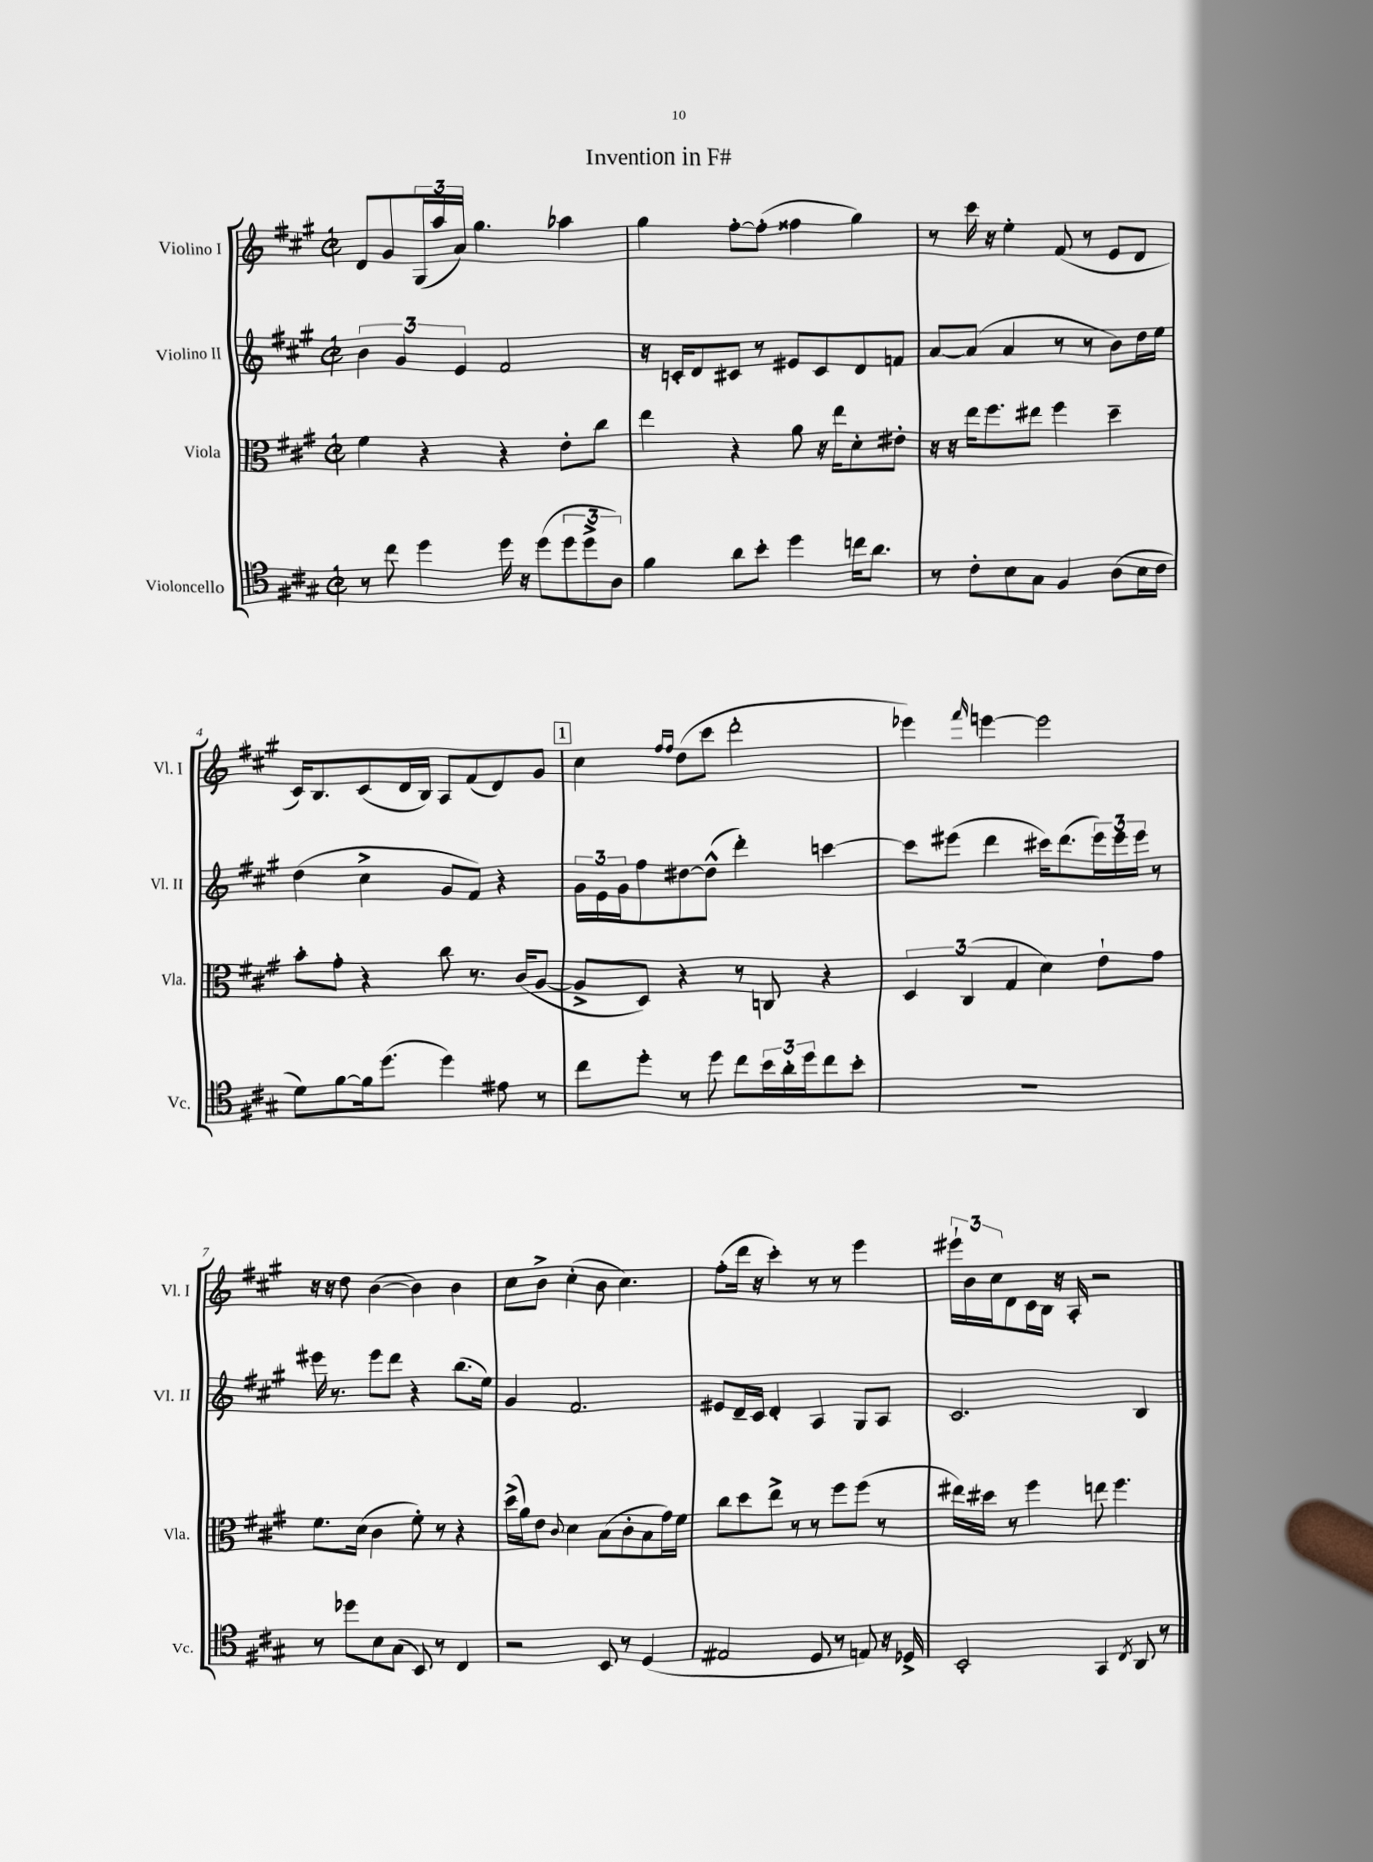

**kern	**kern	**kern	**kern
*part4	*part3	*part2	*part1
*staff4	*staff3	*staff2	*staff1
*I"Violoncello	*I"Viola	*I"Violino II	*I"Violino I
*I'Vc.	*I'Vla.	*I'Vl. II	*I'Vl. I
*clefC4	*clefC3	*clefG2	*clefG2
*k[f#c#g#]	*k[f#c#g#]	*k[f#c#g#]	*k[f#c#g#]
*M2/2	*M2/2	*M2/2	*M2/2
*met(c|)	*met(c|)	*met(c|)	*met(c|)
=1	=1	=1	=1
8r	4f#\	6b\	8d/L
8cc#\	.	.	8g#/
.	.	6g#/	.
4dd\	4r	.	(24G#/L
.	.	.	24aa/
.	.	6e/	24a/JJ)
.	.	.	4.gg#\
16dd\	4r	2f#/	.
16r	.	.	.
(8dd\L	.	.	.
12dd\	8e'\L	.	4aa-X\
12dd^\	.	.	.
.	8cc#\J	.	.
12A\J)	.	.	.
=2	=2	=2	=2
4f#\	4ee\	16r	4gg#\
.	.	16cn'/KL	.
.	.	8d/	.
8a\L	4r	8c#X/J	[8ff#'\L
8b'\J	.	8r	(8ff#'\J]
4dd\	8a\	8e#X/L	4ff##X\
.	16r	8c#/	.
.	16ee\KL	.	.
16ccn\KL	8d'\	8d/	4gg#\)
8.a\J	.	.	.
.	8e#X'\J	8fn/J	.
=3	=3	=3	=3
8r	16r	[8a/L	8r
.	16r	.	.
8c#'\L	16ee\KL	(8a/J]	16ccc#\
.	8.ff#\	.	16r
8B\	.	4a/	4ee'\
8G#\J	8ee#X\J	.	.
4F#/	4ff#\	8r	(8f#/
.	.	8r	8r
(8A\L	4dd~\	8b\L)	8e/L
16B\L	.	16dd\L	8d/J
16c#\JJ	.	16ee\JJ	.
!!LO:LB:g=z
=4	=4	=4	=4
8d\L)	8b'\L	(4dd\	16c#/KL)
.	.	.	8.B/
[8f#\	8g#'\J	.	.
16f#\k]	4r	4cc#^\	(8c#/
(8.dd\J	.	.	.
.	.	.	16d/L
.	.	.	16B/JJ)
4dd\)	8cc#\	8g#/L	8A/L
.	8.r	8f#/J)	(8f#/
8e#X\	.	4r	8d/)
.	(16c#/KL	.	.
8r	[8A/J	.	8g#/J
!!LO:REH:place=s1:t=1
=5	=5	=5	=5
8cc#\L	8A^/L]	24g#\LL	4cc#\
.	.	24e\	.
.	.	24g#\J	.
8dd'\J	8D/J)	8ff#\	.
.	.	.	16qqff#/LL
.	.	.	16qqff#/JJ
8r	4r	[8dd#X\	(8dd\L
8dd\	.	(8dd#^^\J]	8ccc#\J
8cc#\L	8r	4ddd'\)	2ddd'\
24b\L	8Cn/	.	.
24a'\	.	.	.
24dd\J	.	.	.
8cc#\	4r	[4cccn\	.
8b'\J	.	.	.
=6	=6	=6	=6
1r	6D/	8ccc\L]	4eee-X\)
.	.	(8eee#X\J	.
.	(6C#/	.	.
.	.	.	16qqfff#/
.	.	4ddd\	[4eeen\
.	6G#/	.	.
.	4d\)	16ccc#X\KL)	2eee\]
.	.	(8.ddd\	.
.	8e`\L	24eee#\L)	.
.	.	24eee#\	.
.	.	24eee#\JJ	.
.	8g#\J	8r	.
!!LO:LB:g=z
=7	=7	=7	=7
8r	8.f#\L	16eee#X\	16r
.	.	8.r	16r
8dd-X\L	.	.	8dd\
.	(16d\Jk	.	.
8B\	4c#\	8eee#\L	([4b\
(8G#\J	.	8ddd\J	.
8BB/)	8f#'\)	4r	4b\])
8r	8r	.	.
4C#/	4r	(8.bb\L	4b\
.	.	16ee\Jk)	.
=8	=8	=8	=8
2r	(16dd^\LL	4g#/	8cc#\L
.	16a\J)	.	.
.	8e\J	.	8b^\J
.	8qqc#/	.	.
.	4d\	2.f#/	(4cc#'\
8BB/	(8B\L	.	8b\
8r	8c#'\	.	4.cc#\)
(4D/	8B\	.	.
.	16g#\L)	.	.
.	16f#\JJ	.	.
=9	=9	=9	=9
2E#X/	8cc#\L	8e#X/L	(8ff#'\L
.	8dd\	16d~/L	16ddd\Jk
.	.	16c#/JJ	16r
.	8ee^\J	4d'/	4ccc#'\)
.	8r	.	.
8D/	8r	4A/	8r
8r	8ff#\L	.	8r
8En/)	(8ff#\J	8G#/L	4eee\
16r	8r	8A/J	.
16D-X^/	.	.	.
=10	=10	=10	=10
2BB'/	16ee#X\LL)	2.c#/	24eee#X`\LL
.	.	.	24b\
.	16dd#X\JJ	.	.
.	.	.	24cc#\J
.	8r	.	8d\
.	4ff#\	.	16c#\L
.	.	.	16B\JJ
.	.	.	16r
.	.	.	16A'/
4GG#/	8een\	.	2r
.	4.ff#\	.	.
8qC#/	.	.	.
8AA/	.	4B/	.
8r	.	.	.
==	==	==	==
*-	*-	*-	*-
